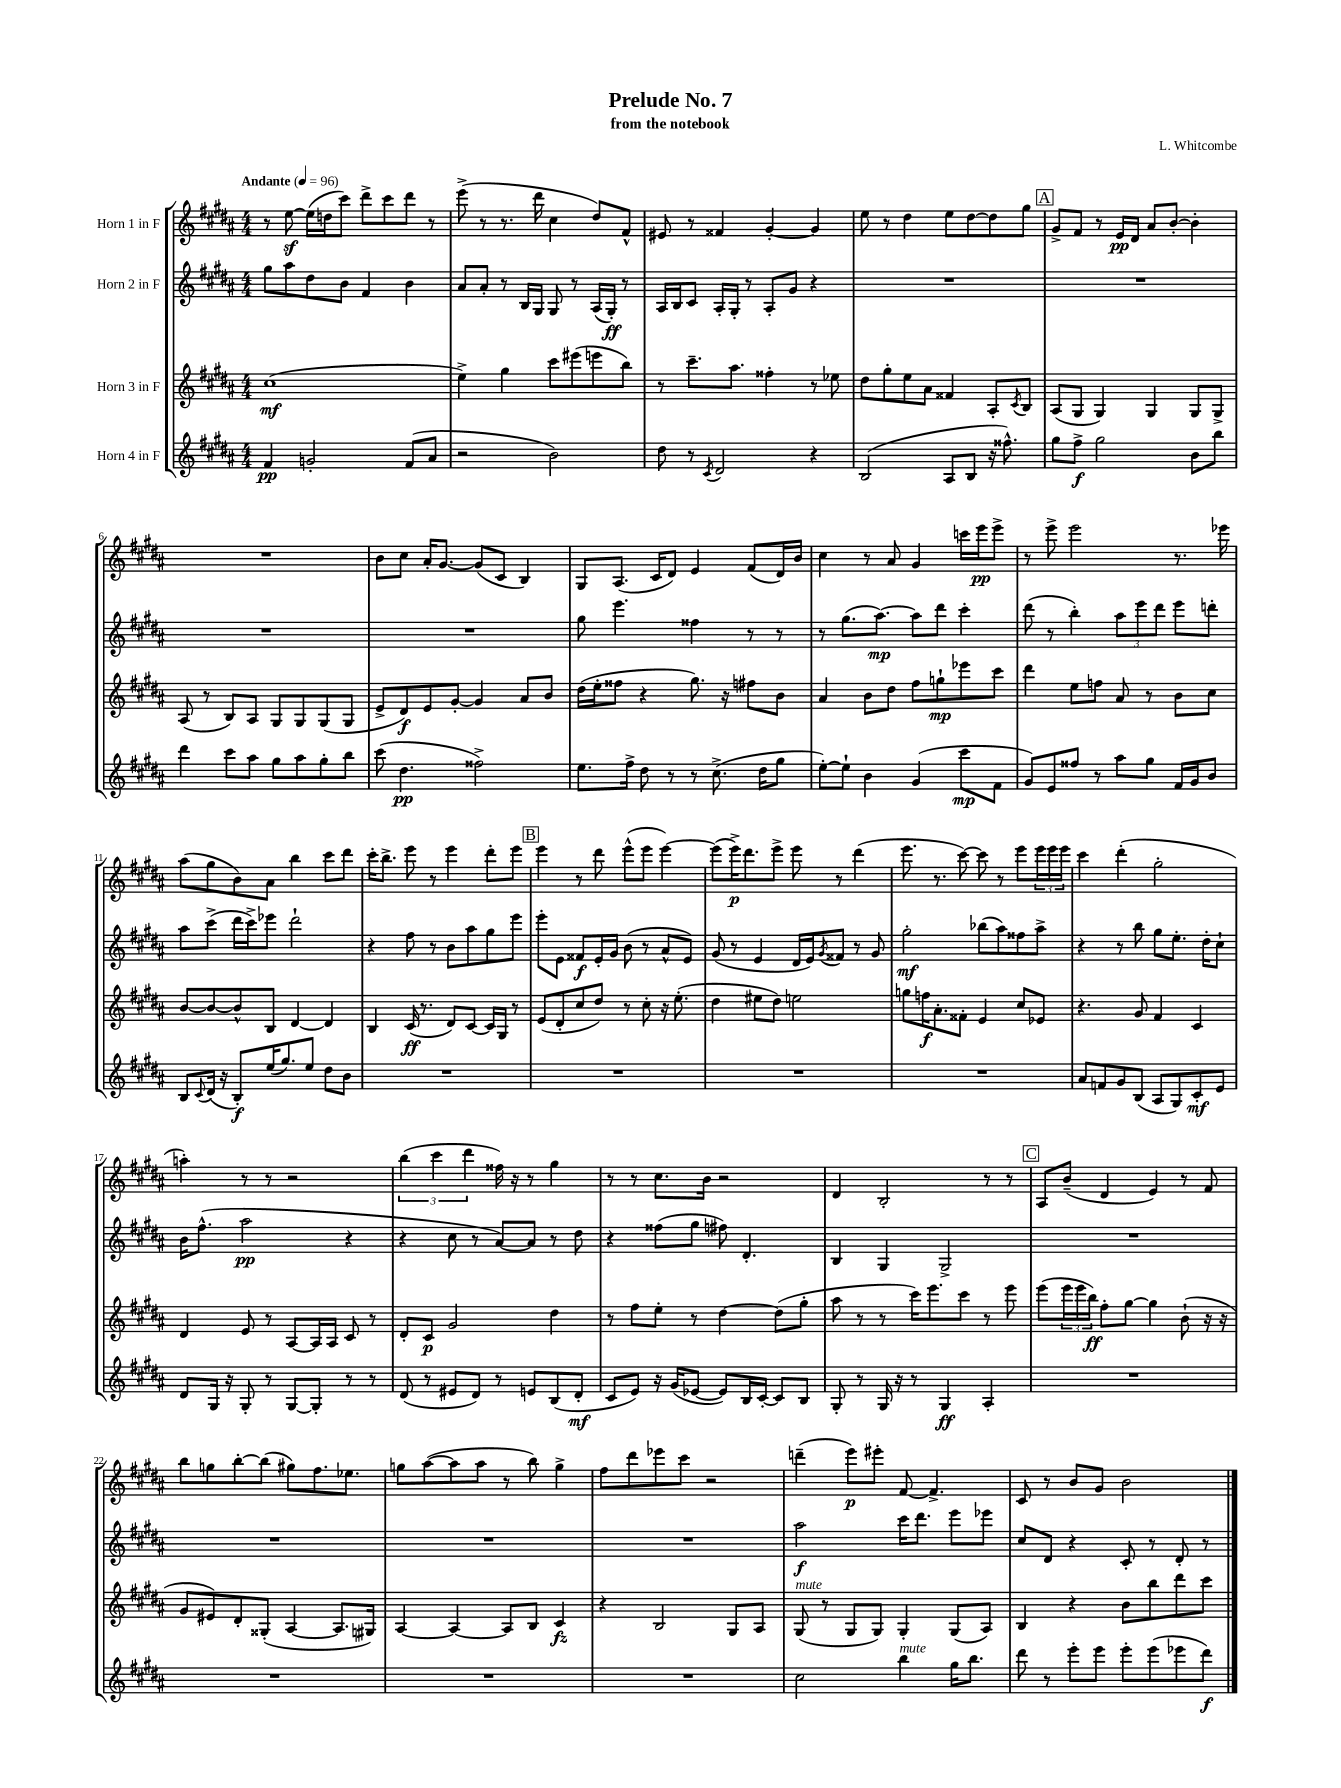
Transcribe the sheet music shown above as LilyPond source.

\header { title = "Prelude No. 7" composer = "L. Whitcombe" subtitle = "from the notebook" }
<<
\new StaffGroup <<
\new Staff = "s0" \with { instrumentName = "Horn 1 in F" } {
    \clef treble \key b \major \numericTimeSignature \time 4/4 \tempo "Andante" 4 = 96
    r8 e''8~\sf e''16( d''16 cis'''8) dis'''8-> cis'''8 dis'''8 r8 |
    e'''8->( r8 r8. dis'''16 cis''4 dis''8) fis'8-^ |
    eis'8 r8 fisis'4 gis'4~-. gis'4 |
    e''8 r8 dis''4 e''8 dis''8~ dis''8 gis''8 |
    \mark \markup { \box "A" } gis'8-> fis'8 r8 e'16\pp dis'16 ais'8 b'8~-. b'4-. |
    R1 |
    b'8 cis''8 ais'16-. gis'8.~ gis'8( cis'8 b4) |
    gis8 ais8.( cis'16 dis'8) e'4 fis'8( dis'16) b'16 |
    cis''4 r8 ais'8 gis'4 c'''16 e'''16\pp e'''8-> |
    r8 e'''8-> e'''2 r8. ees'''16 |
    ais''8( gis''8 b'8) ais'8 b''4 cis'''8 dis'''8 |
    cis'''16-. b''8.-> e'''8 r8 e'''4 dis'''8-. e'''8 |
    \mark \markup { \box "B" } e'''4 r8 dis'''8 e'''8-^( e'''8 e'''4~) |
    e'''8( e'''16->\p) dis'''8. e'''8-> e'''8 r8 dis'''4( |
    e'''8. r8. cis'''8~) cis'''8 r8 e'''8 \tuplet 3/2 { e'''16 e'''16 e'''16 } |
    cis'''4 dis'''4-.( gis''2-. |
    a''4-.) r8 r8 r2 |
    \tuplet 3/2 { b''4( cis'''4 dis'''4 } fisis''16) r16 r8 gis''4 |
    r8 r8 cis''8. b'16 r2 |
    dis'4 b2-. r8 r8 |
    \mark \markup { \box "C" } ais8 b'8--( dis'4 e'4) r8 fis'8 |
    b''8 g''8 b''8~-. b''8( gis''8) fis''8. ees''8. |
    g''8 ais''8~( ais''8 ais''8 r8 b''8) g''4-> |
    fis''8 dis'''8 ees'''8 cis'''8 r2 |
    d'''4--( e'''8\p) eis'''8-. fis'8~ fis'4.-> |
    cis'8 r8 b'8 gis'8 b'2 \bar "|." |
}
\new Staff = "s1" \with { instrumentName = "Horn 2 in F" } {
    \clef treble \key b \major \numericTimeSignature \time 4/4
    gis''8 ais''8 dis''8 b'8 fis'4 b'4 |
    ais'8 ais'8-. r8 b16 gis16 gis8 r8 ais16( gis16-.\ff) r8 |
    ais16 b16 cis'8 ais16-. gis16-. r8 ais8-. gis'8 r4 |
    R1 |
    \mark \markup { \box "A" } R1 |
    R1 |
    R1 |
    gis''8 e'''4. fisis''4 r8 r8 |
    r8 gis''8.( ais''8.~\mp) ais''8 dis'''8 cis'''4-. |
    dis'''8( r8 b''4-.) \tuplet 3/2 { ais''8 e'''8 dis'''8 } e'''8 d'''8-. |
    ais''8 cis'''8->( dis'''16 cis'''16->) ees'''8 dis'''2-! |
    r4 fis''8 r8 b'8 ais''8 gis''8 e'''8 |
    \mark \markup { \box "B" } e'''8-. e'8 fisis'8\f e'16-. gis'16 b'8( r8 ais'8-^ e'8) |
    gis'8( r8 e'4 dis'16 e'16) \acciaccatura { gis'8 } fisis'8 r8 gis'8 |
    gis''2-.\mf bes''8( ais''8) fisis''8 ais''8-> |
    r4 r8 b''8 gis''8 e''8.-. dis''16-. cis''8-! |
    b'16 fis''8.-^( ais''2\pp r4 |
    r4 cis''8 r8 ais'8~) ais'8 r8 dis''8 |
    r4 fisis''8( gis''8 fis''8) dis'4.-. |
    b4 gis4 gis2-> |
    \mark \markup { \box "C" } R1 |
    R1 |
    R1 |
    R1 |
    ais''2\f cis'''16 dis'''8. e'''8 ees'''8 |
    cis''8 dis'8 r4 cis'8-. r8 dis'8-. r8 \bar "|." |
}
\new Staff = "s2" \with { instrumentName = "Horn 3 in F" } {
    \clef treble \key b \major \numericTimeSignature \time 4/4
    cis''1\mf( |
    e''4->) gis''4 cis'''8 eis'''8( e'''8 b''8) |
    r8 cis'''8.-- ais''8. fisis''4-. r8 ees''8 |
    dis''8 gis''8-. e''8 ais'8 fisis'4 ais8-. \acciaccatura { cis'8 } b8 |
    \mark \markup { \box "A" } ais8( gis8 gis4) gis4 gis8 gis8-> |
    ais8( r8 b8) ais8 gis8 gis8 gis8( gis8 |
    e'8-> dis'8\f) e'8 gis'8~-. gis'4 ais'8 b'8 |
    dis''16( e''16-. fisis''8 r4 gis''8.) r16 fis''8 b'8 |
    ais'4 b'8 dis''8 fis''8 g''8-!\mp ees'''8 cis'''8 |
    dis'''4 e''8 f''8 ais'8 r8 b'8 cis''8 |
    b'8~ b'8~ b'8-^ b8 dis'4~ dis'4 |
    b4 cis'16\ff( r8. dis'8) cis'8~ cis'16 gis16 r8 |
    \mark \markup { \box "B" } e'8( dis'8-. cis''8 dis''8) r8 cis''8-. r16 e''8.-.( |
    dis''4 eis''8 dis''8) e''2 |
    g''8 f''16\f ais'8.-. fisis'8-. e'4 cis''8 ees'8 |
    r4. gis'8 fis'4 cis'4 |
    dis'4 e'8 r8 ais8~ ais16 ais16 cis'8 r8 |
    dis'8-. cis'8\p gis'2 dis''4 |
    r8 fis''8 e''8-. r8 dis''4~ dis''8( gis''8-. |
    ais''8 r8 r8 cis'''16) e'''8. cis'''8 r8 e'''8 |
    \mark \markup { \box "C" } e'''8( \tuplet 3/2 { e'''16 e'''16 b''16\ff) } fis''8-. gis''8~ gis''4 b'8-!( r16 r16 |
    gis'8 eis'8) dis'8-. gisis8-.( ais4~ ais8. gis16) |
    ais4~ ais4~ ais8 b8 cis'4\fz |
    r4 b2 gis8 ais8 |
    gis8^\markup { \italic "mute" }( r8 gis8 gis8) gis4-. gis8( ais8) |
    b4 r4 b'8 b''8 dis'''8 cis'''8 \bar "|." |
}
\new Staff = "s3" \with { instrumentName = "Horn 4 in F" } {
    \clef treble \key b \major \numericTimeSignature \time 4/4
    fis'4\pp g'2-. fis'8( ais'8 |
    r2 b'2) |
    dis''8 r8 \acciaccatura { cis'8 } dis'2 r4 |
    b2( ais8 b8 r16 fisis''8.-^) |
    \mark \markup { \box "A" } gis''8 fis''8->\f gis''2 b'8 b''8 |
    dis'''4 cis'''8 ais''8 gis''8 ais''8 gis''8-. b''8 |
    cis'''8( dis''4.\pp fisis''2->) |
    e''8. fis''16-> dis''8 r8 r8 cis''8.->( dis''16 gis''8 |
    e''8~-.) e''8-! b'4 gis'4( cis'''8\mp fis'8 |
    gis'8) e'8 fisis''8 r8 ais''8 gis''8 fis'16 gis'16 b'8 |
    b8 \appoggiatura { cis'8 } dis'16( r16 b8-.\f) e''16( gis''8.) e''8 dis''8 b'8 |
    R1 |
    \mark \markup { \box "B" } R1 |
    R1 |
    R1 |
    ais'8 f'8 gis'8 b8( ais8 gis8) cis'8-.\mf e'8 |
    dis'8 gis16 r16 gis8-. r8 gis8~ gis8-. r8 r8 |
    dis'8( r8 eis'8 dis'8) r8 e'8 b8( dis'8-.\mf |
    cis'8 e'8) r16 gis'16( ees'8~ ees'8) b16 cis'16~-. cis'8 b8 |
    gis8-. r8 gis16 r16 r8 gis4\ff ais4-. |
    \mark \markup { \box "C" } R1 |
    R1 |
    R1 |
    R1 |
    cis''2 b''4^\markup { \italic "mute" } gis''16 b''8. |
    dis'''8 r8 e'''8-. e'''8 e'''8-. e'''8( ees'''8 dis'''8\f) \bar "|." |
}
>>
>>
